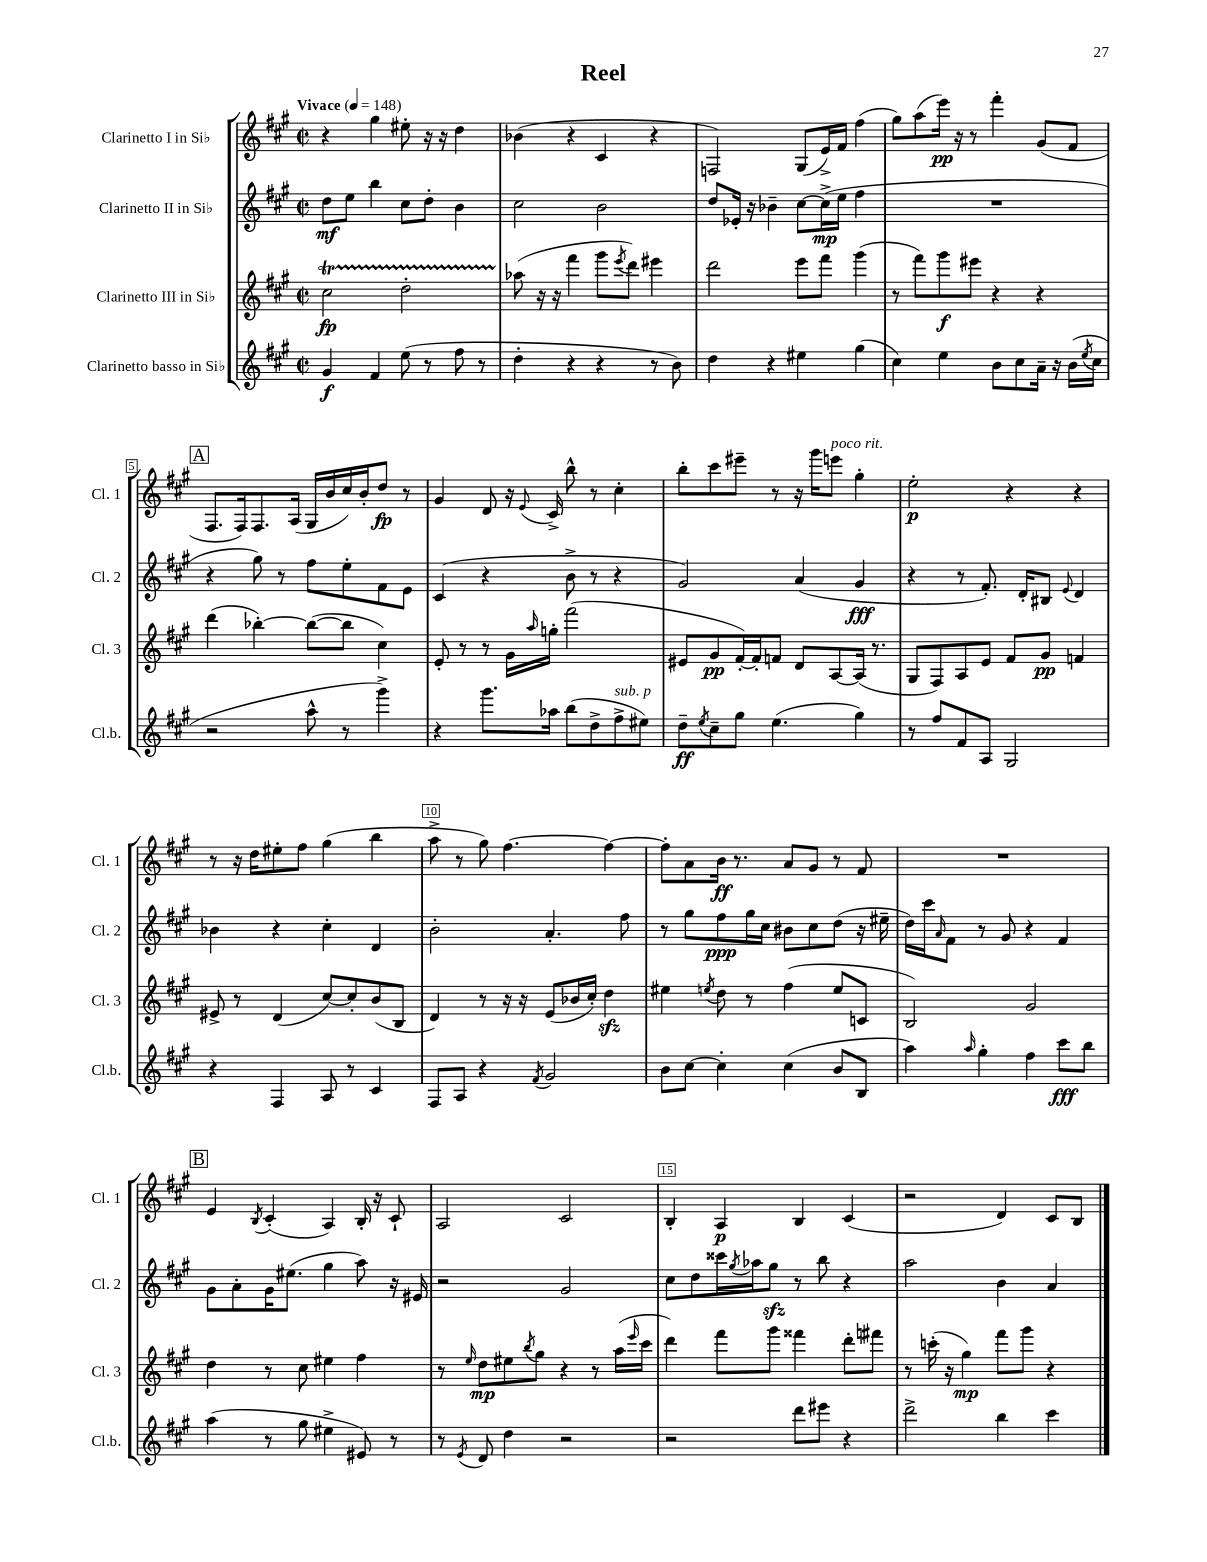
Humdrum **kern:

**kern	**kern	**kern	**kern
*staff4	*staff3	*staff2	*staff1
*clefG2	*clefG2	*clefG2	*clefG2
*k[f#c#g#]	*k[f#c#g#]	*k[f#c#g#]	*k[f#c#g#]
*M2/2	*M2/2	*M2/2	*M2/2
*met(c|)	*met(c|)	*met(c|)	*met(c|)
*MM148	*MM148	*MM148	*MM148
4g#	2cc#	8dd	4r
.	.	8ee	.
4f#	.	4bb	4gg#
(8ee	2dd'	8cc#	8ee#'
8r	.	8dd'	16r
.	.	.	16r
8ff#	.	4b	4dd
8r	.	.	.
=	=	=	=
4dd'	(8aa-	2cc#	(4b-
.	16r	.	.
.	16r	.	.
4r	4fff#	.	4r
4r	8ggg#	2b	4c#
.	8qeee	.	.
.	8ddd)	.	.
8r	4eee#	.	4r
8b)	.	.	.
=	=	=	=
4dd	2ddd	8dd	2F)
.	.	16e-'	.
.	.	16r	.
4r	.	4b-~	.
4ee#	8eee	[8cc#	(8G#
.	8fff#	(16cc#^]	16e^)
.	.	16ee	16f#
(4gg#	(4ggg#	4ff#	(4ff#
=	=	=	=
4cc#)	8r	1r	8gg#)
.	8fff#)	.	(8aa
4ee	8ggg#	.	16eee)
.	.	.	16r
.	8eee#	.	8r
8b	4r	.	4fff#'
8cc#	.	.	.
16a~	4r	.	(8g#
16r	.	.	.
(16b	.	.	8f#
8qee	.	.	.
16cc#	.	.	.
=	=	=	=
2r	(4ddd	4r	8.F#
.	.	.	16F#)
.	[4bb-')	8gg#)	8.F#
.	.	8r	.
.	.	.	(16A
8aa^^	(8bb-_	8ff#	16G#
.	.	.	16b
8r	8bb-]	8ee'	16cc#)
.	.	.	16b'
4ggg#^)	4cc#)	8f#	8dd
.	.	8e	8r
=	=	=	=
4r	8e'	(4c#	4g#
.	8r	.	.
8.ggg#	8r	4r	8d
.	16g#	.	16r
.	16qqaa	.	8qqe
16aa-	16gg'	.	16c#^
(8bb	(2fff#	8b^	8bb^^
8dd^	.	8r	8r
8ff#^	.	4r	4cc#'
8ee#)	.	.	.
=	=	=	=
8dd~	8e#	2g#)	8bb'
8qee	.	.	.
8cc#~	8g#	.	8ccc#
8gg#	[16f#')	.	8eee#~
.	16f#']	.	.
(4.ee	8f	.	8r
.	8d	(4a	16r
.	.	.	16ggg#
.	[8A	.	8eee
4gg#)	(16A]	4g#	4gg#'
.	8.r	.	.
=	=	=	=
8r	8G#	4r	2ee'
8ff#	8F#)	.	.
8f#	8A	8r	.
8A	8e	8.f#')	.
2G#	8f#	.	4r
.	.	16d'	.
.	8g#	8B#	.
.	.	8qqe	.
.	4f	4d	4r
=	=	=	=
4r	8e#^	4b-	8r
.	8r	.	16r
.	.	.	16dd
4F#	(4d	4r	8ee#'
.	.	.	8ff#
8A	[8cc#)	4cc#'	(4gg#
8r	8cc#']	.	.
4c#	(8b	4d	4bb
.	8B	.	.
=	=	=	=
8F#	4d)	2b'	8aa^
8A	.	.	8r
4r	8r	.	8gg#)
.	16r	.	[4.ff#
.	16r	.	.
8qf#	.	.	.
2g#	(8e	4.a'	.
.	16b-	.	.
.	16cc#')	.	.
.	4dd	.	4ff#_
.	.	8ff#	.
=	=	=	=
8b	4ee#	8r	8ff#']
[8cc#	.	8gg#	8a
.	8qee	.	.
4cc#']	8dd	8ff#	16b
.	.	.	8.r
.	8r	16gg#	.
.	.	16cc#	.
(4cc#	(4ff#	8b#	8a
.	.	8cc#	8g#
8b	8ee	(8dd	8r
8B	8c	16r	8f#
.	.	16ee#~	.
=	=	=	=
4aa)	2B)	16dd)	1r
.	.	16ccc#	.
.	.	16qqa	.
.	.	8f#	.
16qqaa	.	.	.
4gg#'	.	8r	.
.	.	8g#	.
4ff#	2g#	4r	.
8ccc#	.	4f#	.
8bb	.	.	.
=	=	=	=
(4aa	4dd	8g#	4e
.	.	8a'	.
.	.	.	8qB
8r	8r	16g#	(4c#'
.	.	(8.ee#	.
8gg#	8cc#	.	.
4ee#^	4ee#	4gg#	4A)
8e#)	4ff#	8aa)	16B'
.	.	.	16r
8r	.	16r	8c#`
.	.	16e#	.
=	=	=	=
8r	8r	2r	2A
8qe	16qqee	.	.
8d	8dd	.	.
4dd	8ee#	.	.
.	8qbb	.	.
.	8gg#	.	.
2r	4r	2g#	2c#
.	8r	.	.
.	(16aa	.	.
.	16qqeee	.	.
.	16ccc#	.	.
=	=	=	=
2r	4ddd)	8cc#	4B'
.	.	8dd	.
.	8fff#	16ccc##	4A
.	.	8qgg#	.
.	.	16aa-	.
.	8ggg#	8gg#	.
8ddd	4fff##	8r	4B
8eee#	.	8bb	.
4r	8ddd'	4r	(4c#
.	8fff#	.	.
=	=	=	=
2ddd^	8r	2aa	2r
.	(16ccc'	.	.
.	16r	.	.
.	4gg#)	.	.
4bb	8fff#	4b	4d)
.	8ggg#	.	.
4ccc#	4r	4a	8c#
.	.	.	8B
==	==	==	==
*-	*-	*-	*-
